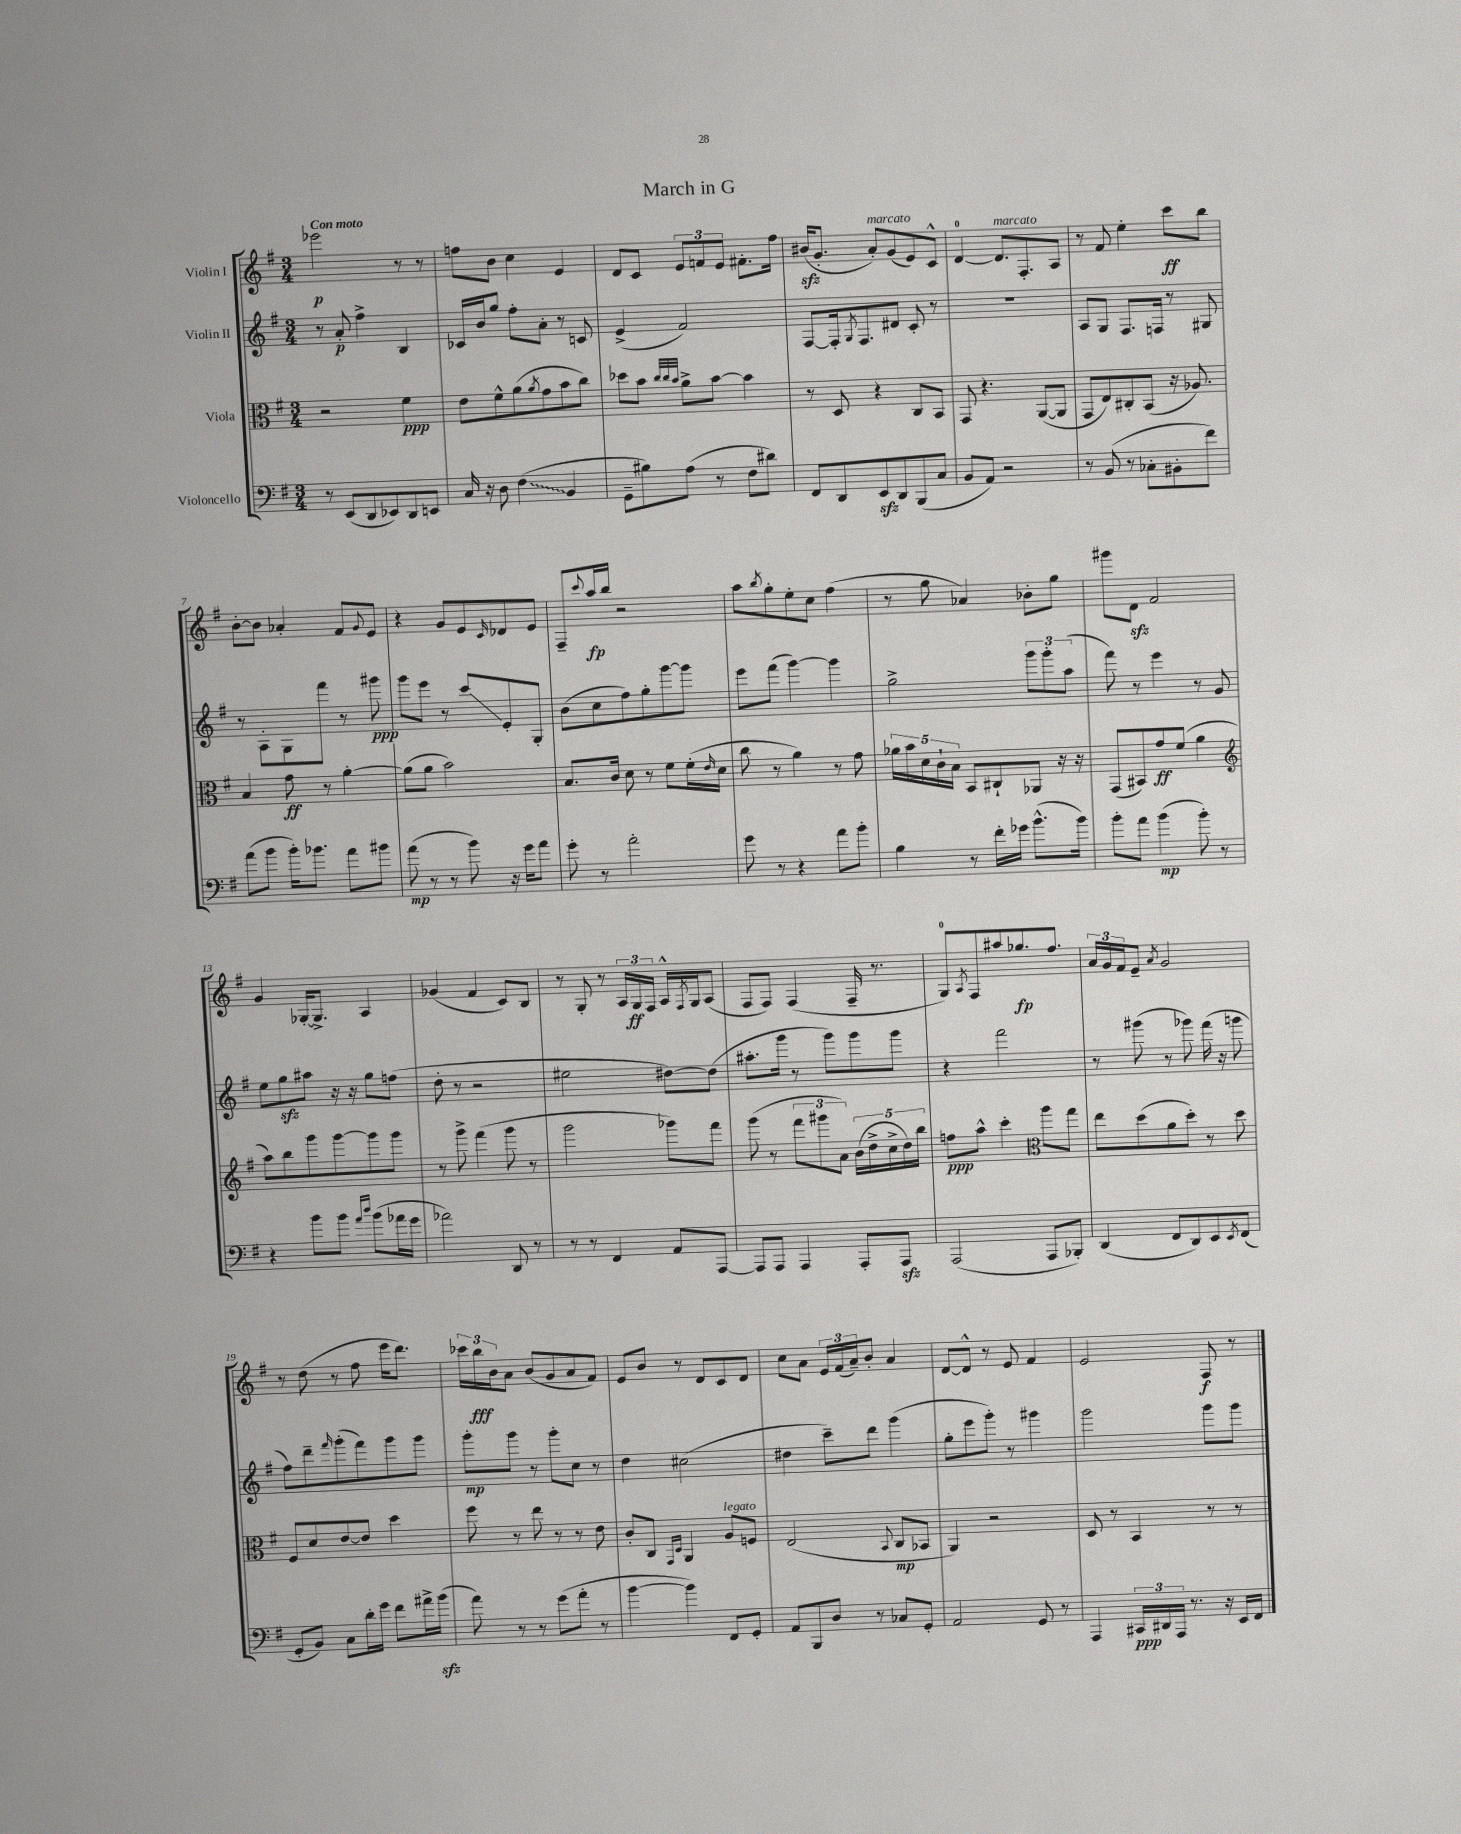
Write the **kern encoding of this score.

**kern	**kern	**kern	**kern
*staff4	*staff3	*staff2	*staff1
*clefF4	*clefC3	*clefG2	*clefG2
*k[f#]	*k[f#]	*k[f#]	*k[f#]
*M3/4	*M3/4	*M3/4	*M3/4
8r	2r	8r	2eee-
(8EE	.	8a'	.
8DD	.	4ff#^	.
8EE-)	.	.	.
8DD	4f#	4B	8r
8EE	.	.	8r
=	=	=	=
16C	8e	16c-	8ff
16r	.	16b	.
8D	8f#^^	8gg	8b
(4F#	(8a	8ff#'	4cc
.	8qa	.	.
.	8g	8a'	.
4BB	8b	8r	4e
.	8cc)	8c	.
=	=	=	=
8GG~	8dd-	(4e^	8d
8B#)	8b	.	8c
.	32qqcc	.	.
.	32qqcc	.	.
.	32qqb	.	.
(8A	8a^	2f#)	12e
.	.	.	12f
8r	[8b	.	.
.	.	.	12e
8F#	4b]	.	8.f#'
8d#)	.	.	.
.	.	.	16ff#
=	=	=	=
8FF#	8r	[8F#	(16b#
.	.	.	8.g'
8DD	8D	16F#']	.
.	.	8qG	.
.	.	8.F#	.
8EE	4r	.	8a')
8DD	.	8d#	(8g
(8BBB	8C	8c'	8e)
8C	8BB	8r	8c^^
=	=	=	=
8BB	8GG	2.r	[4d
8AA)	4.r	.	.
2r	.	.	8.d]
.	.	.	8.F#'
.	([8AA	.	.
.	8AA]	.	8A
=	=	=	=
8r	8GG	8A	8r
(8BB	8E)	8G	8f#
8r	8C#'	8.F#	4ee'
8C-'	(8BB	.	.
.	.	16F	.
8BB#'	16r	8r	8ccc
.	8.A-)	.	.
8f#)	.	8G#	8bb
=	=	=	=
(8a	4B	8r	[8b'
8b	.	8A'	8b]
16b')	8g	8G	4a-'
8.b-	.	.	.
.	8r	8fff#	.
8a	[4a'	8r	8f#
.	.	.	8qqg
8b#	.	8ggg#	8e
=	=	=	=
(8a	(8a]	8ggg	4r
8r	8a	8eee	.
8r	2b)	8r	8g
8b)	.	8ccc	8e
.	.	.	16qqc
16r	.	8e'	8d-
16g	.	.	.
8a	.	8G'	8e
=	=	=	=
8g'	8.B	(8b	8F#~
.	.	.	8qqccc
8r	.	8cc	16aa
.	16c	.	16bb
2a'	8d	8ff#)	2r
.	8r	8gg'	.
.	8f#	[8ggg	.
.	(16f#'	8ggg]	.
.	16qqe	.	.
.	16d	.	.
=	=	=	=
8g	8cc	8eee	8aa
.	.	.	8qbb
8r	8r	(8fff#	8gg'
4r	4a)	[4ggg)	8ee'
.	.	.	8cc
8a	8r	4ggg]	(4ff#
8b'	8g	.	.
=	=	=	=
4B	20a-	2gg^	8r
.	20b	.	.
.	20d	.	.
.	.	.	8gg
.	20c`	.	.
.	20B	.	.
8r	8BB	.	4a-)
16f#'	8C#`	.	.
16g-	.	.	.
(8.b^^	8AA-	12ggg	8b-'
.	.	12ggg'	.
.	16r	.	8gg
.	.	(12aa	.
16b)	16r	.	.
=	=	=	=
8b'	(8GG	8fff#)	8ggg#
8a	8BB#)	8r	8d
(4b	8g	4eee	2f#
.	(8f#	.	.
8b')	4a	8r	.
8r	.	8g	.
=	=	=	=
*	*clefG2	*	*
4r	8aa)	8ee	4g
.	8bb	8gg	.
8b	8ggg	8aa#	[16G-'
.	.	.	8.G-^]
8b	[8ggg	16r	.
.	.	16r	.
16qqa	.	.	.
16qqdd	.	.	.
(8b	8ggg]	8gg	4A
16a-	8ggg	(8ff	.
16g	.	.	.
=	=	=	=
2a-)	8r	8dd'	(4g-
.	8ggg^	8r	.
.	(4fff#	2r	4f#
8DD	8ggg	.	8c)
8r	8r	.	8B
=	=	=	=
8r	2ggg	2ee#	8r
8r	.	.	8G'
4FF#	.	.	8r
.	.	.	24A
.	.	.	24G
.	.	.	24F#
8AA	8ggg-)	[8dd#)	16A^^
.	.	.	8qF#
.	.	.	16G
[8AAA	8fff#	(8dd#]	(8A
=	=	=	=
8AAA]	(8ggg	8.aa#'	8F#
8AAA	8r	.	8F#)
.	.	16ggg	.
4AAA	12fff#	8r	(4F#
.	12ggg#	.	.
.	.	8ggg)	.
.	12a)	.	.
8AAA'	(20b	8ggg	16F#~
.	20dd^	.	.
.	.	.	8.r
.	20cc^	.	.
8AAA	.	8ggg	.
.	20dd)	.	.
.	20bb	.	.
=	=	=	=
(2AAA	8ff	4r	8G)
.	.	.	8qA
.	8aa^^	.	8F#
.	4ccc'	2fff#	8aa#
.	.	.	8.gg-
*	*clefC3	*	*
8AAA	8aa	.	.
.	.	.	8.ff#
8BBB-')	8gg	.	.
=	=	=	=
(4DD	8ee	8r	24a
.	.	.	24g
.	.	.	24f#
.	(8dd	(8ggg#	8e~
.	.	.	8qa
8FF#	8a	8r	2g
8DD)	8dd')	8ggg-)	.
8EE	8r	(16fff#	.
.	.	16r	.
8qEE	.	.	.
(8FF#	8dd	8ggg	.
=	=	=	=
8GG'	8F#	8ff#)	8r
8BB)	8d	8ddd~	(8dd
.	.	16qqfff#	.
8C	[8e	(8ggg'	8r
16d'	8e]	8fff#)	8ff#
16g	.	.	.
8f#	4dd	8ggg	16eee
.	.	.	8.ddd)
16a#^	.	8ggg	.
(16b	.	.	.
=	=	=	=
8a)	8ff#	8ggg'	24ccc-
.	.	.	24bb
.	.	.	24b
8r	8r	8ggg	8a
8r	8ee	8r	(8b
(8g	8r	8ggg'	8g
8a'	8r	8cc	8a
8r	8e	8r	8f#)
=	=	=	=
[4b	8c'	4dd	8e
.	8C	.	8b
.	16qqGG	.	.
.	16qqD	.	.
4b])	4AA	(2cc#	8r
.	.	.	8d
8FF#	8A	.	8c
8GG'	8F	.	8d
=	=	=	=
8AA	(2E	4dd#	8cc
8BBB	.	.	8a
8D	.	8ccc~)	24e
.	.	.	(24f#
.	.	.	24a~)
8r	.	8ddd	8b'
.	8qqBB	.	.
8C-	8C	(4ggg	4a
8GG'	8BB-	.	.
=	=	=	=
2AA	4AA)	8gg'	[8d
.	.	8eee	8d^^]
.	2r	8ggg')	8r
.	.	8r	8e
8GG	.	4ggg#	4f#
8r	.	.	.
=	=	=	=
4AAA	8D	2ggg	2e
.	8r	.	.
24CC#	4BB	.	.
24DD#	.	.	.
24AAA	.	.	.
8.r	.	.	.
.	8r	8ggg	8F#
16r	.	.	.
16EE	8r	8ggg	8r
16FF#	.	.	.
==	==	==	==
*-	*-	*-	*-
